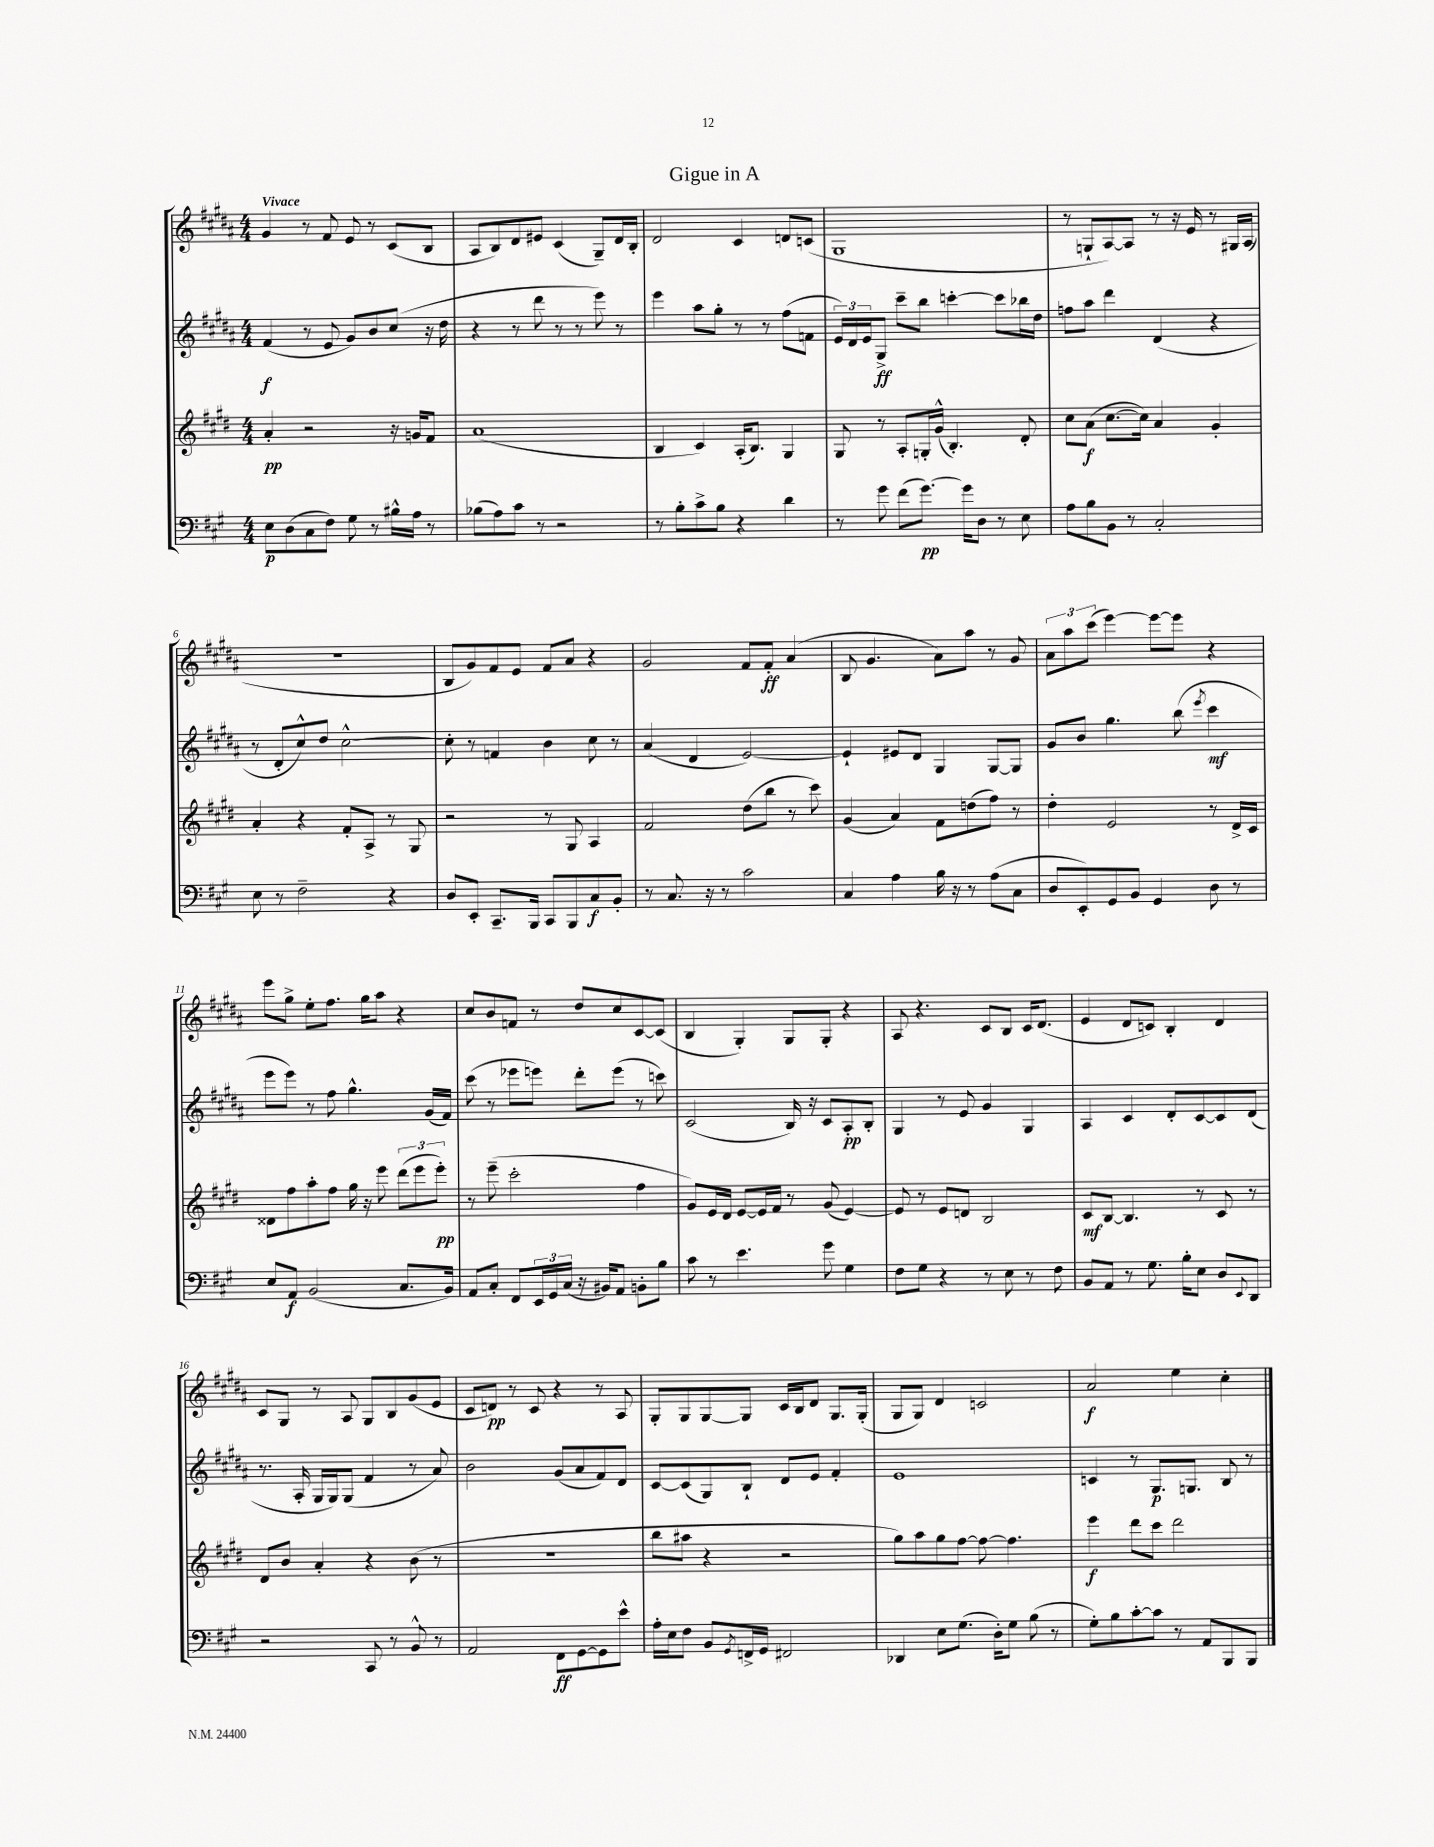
\header { title = "Gigue in A" }
<<
\new StaffGroup <<
\new Staff = "s0" {
    \clef treble \key b \major \numericTimeSignature \time 4/4 \tempo "Vivace"
    gis'4 r8 fis'8 e'8 r8 cis'8( b8 |
    ais8 b8) dis'8 eis'8 cis'4( gis8--) dis'16 b16-. |
    dis'2 cis'4 d'8 c'8( |
    gis1 |
    r8 g8-! ais8~) ais8 r8 r16 e'16 r8 gis16 ais16( |
    R1 |
    b8 gis'8) fis'8 e'8 fis'8 ais'8 r4 |
    gis'2 fis'8 fis'8-.\ff ais'4( |
    b8 gis'4. ais'8) ais''8 r8 gis'8 |
    \tuplet 3/2 { ais'8 ais''8 cis'''8( } e'''4~) e'''8~ e'''8 r4 |
    e'''8 gis''8-> e''8-. fis''8. gis''16 ais''8 r4 |
    cis''8 b'8 f'8 r8 dis''8 cis''8 cis'8~ cis'8( |
    b4 gis4-.) gis8 gis8-. r4 |
    ais8 r4. cis'8 b8 cis'16 dis'8.( |
    e'4 dis'8 c'8) b4-. dis'4 |
    cis'8 gis8 r8 ais8 gis8 b8 gis'8( e'8 |
    cis'8 d'8\pp) r8 cis'8 r4 r8 ais8 |
    gis8-. gis8 gis8~ gis8 cis'16 b16 dis'8 gis8. gis16-.( |
    gis8 gis8) dis'4 c'2 |
    ais'2\f e''4 cis''4-. \bar "|." |
}
\new Staff = "s1" {
    \clef treble \key b \major \numericTimeSignature \time 4/4
    fis'4\f( r8 e'8 gis'8) b'8 cis''8( r16 dis''16 |
    r4 r8 dis'''8 r8 r8 e'''8) r8 |
    e'''4 ais''8 gis''8-. r8 r8 fis''8( f'8 |
    \tuplet 3/2 { e'16) dis'16 e'16 } gis8->\ff cis'''8-- b''8 c'''4~-. c'''8 bes''16 dis''16 |
    f''8 ais''8 dis'''4 dis'4( r4 |
    r8 dis'8-. cis''8-^) dis''8 cis''2~-^ |
    cis''8-. r8 f'4 b'4 cis''8 r8 |
    ais'4( dis'4 e'2~) |
    e'4-! eis'8 dis'8 gis4 gis8~ gis8 |
    gis'8 b'8 gis''4. b''8( \acciaccatura { e'''8 } cis'''4\mf |
    e'''8 e'''8) r8 fis''8 gis''4.-^ gis'16( fis'16) |
    cis'''8( r8 ees'''8 e'''8) dis'''8-. e'''8( r8 c'''8) |
    cis'2( b16) r16 cis'8 ais8-.\pp b8-. |
    gis4 r8 e'8 gis'4 gis4 |
    ais4 cis'4 dis'8-. cis'8~ cis'8 dis'8( |
    r8. ais16-. gis16 gis16) gis8( fis'4 r8 ais'8) |
    b'2 gis'8( ais'8 fis'8) dis'8 |
    cis'8~ cis'8( gis8) b8-! dis'8 e'8 fis'4-. |
    e'1 |
    c'4 r8 gis8.\p g8. b8 r8 \bar "|." |
}
\new Staff = "s2" {
    \clef treble \key e \major \numericTimeSignature \time 4/4
    a'4-.\pp r2 r16 g'16 fis'8 |
    a'1( |
    b4 cis'4) a16-.( b8.) gis4 |
    gis8 r8 a8-. g16-. gis'16-^( b4.-.) dis'8-. |
    cis''8 a'8\f( cis''8.~ cis''16) a'4 gis'4-. |
    a'4-. r4 fis'8-. a8-> r8 gis8 |
    r2 r8 gis8 a4 |
    fis'2 dis''8( b''8 r8 cis'''8) |
    gis'4( a'4) fis'8 d''8( fis''8) r8 |
    dis''4-. e'2 r8 dis'16-> cis'16 |
    disis'8 fis''8 a''8-. fis''8 gis''16 r16 e'''8 \tuplet 3/2 { dis'''8( e'''8 e'''8-.\pp) } |
    r8 e'''8--( cis'''2-. fis''4 |
    gis'8) e'16 dis'16 e'8~ e'16 fis'16 r8 gis'8( e'4~) |
    e'8 r8 e'8 d'8 b2 |
    cis'8\mf b8~ b4. r8 cis'8 r8 |
    dis'8 b'8 a'4-. r4 b'8( r8 |
    R1 |
    b''8 ais''8 r4 r2 |
    gis''8) a''8 gis''8 fis''8~ fis''8~ fis''4. |
    e'''4\f dis'''8 cis'''8 dis'''2 \bar "|." |
}
\new Staff = "s3" {
    \clef bass \key a \major \numericTimeSignature \time 4/4
    e8\p d8( cis8 fis8) gis8 r8 bis16-^ a16 r8 |
    bes8( a8) cis'8 r8 r2 |
    r8 b8-. cis'8-> b8 r4 d'4 |
    r8 gis'8 fis'8( gis'8.~\pp) gis'16 d8 r8 e8 |
    a8 b8 b,8 r8 cis2-. |
    e8 r8 fis2-- r4 |
    d8 e,8-. cis,8.-- b,,16 cis,8 b,,8 cis8\f b,8-. |
    r8 cis8. r16 r8 cis'2 |
    cis4 a4 b16 r16 r8 a8( cis8 |
    d8 e,8-.) gis,8 b,8 gis,4 d8 r8 |
    e8 a,8\f b,2( cis8. b,16) |
    a,8 cis8-. fis,8 \tuplet 3/2 { e,16 gis,16 cis16( } r16 bis,16) a,8 b,8-. b8 |
    cis'8 r8 e'4. gis'8 gis4 |
    fis8 gis8 r4 r8 e8 r8 fis8 |
    b,8 a,8 r8 gis8. b16-. e8 d8 \appoggiatura { e,8 } d,8 |
    r2 cis,8 r8 b,8-^ r8 |
    a,2 fis,8\ff gis,8~ gis,8 e'8-^ |
    a16-. e16 fis8 b,8 \acciaccatura { gis,8 } f,16-> gis,16 fis,2 |
    des,4 e8 gis8.( d16-.) gis8 b8( r8 |
    gis8-.) b8 cis'8~-. cis'8 r8 a,8 b,,8 b,,8 \bar "|." |
}
>>
>>
